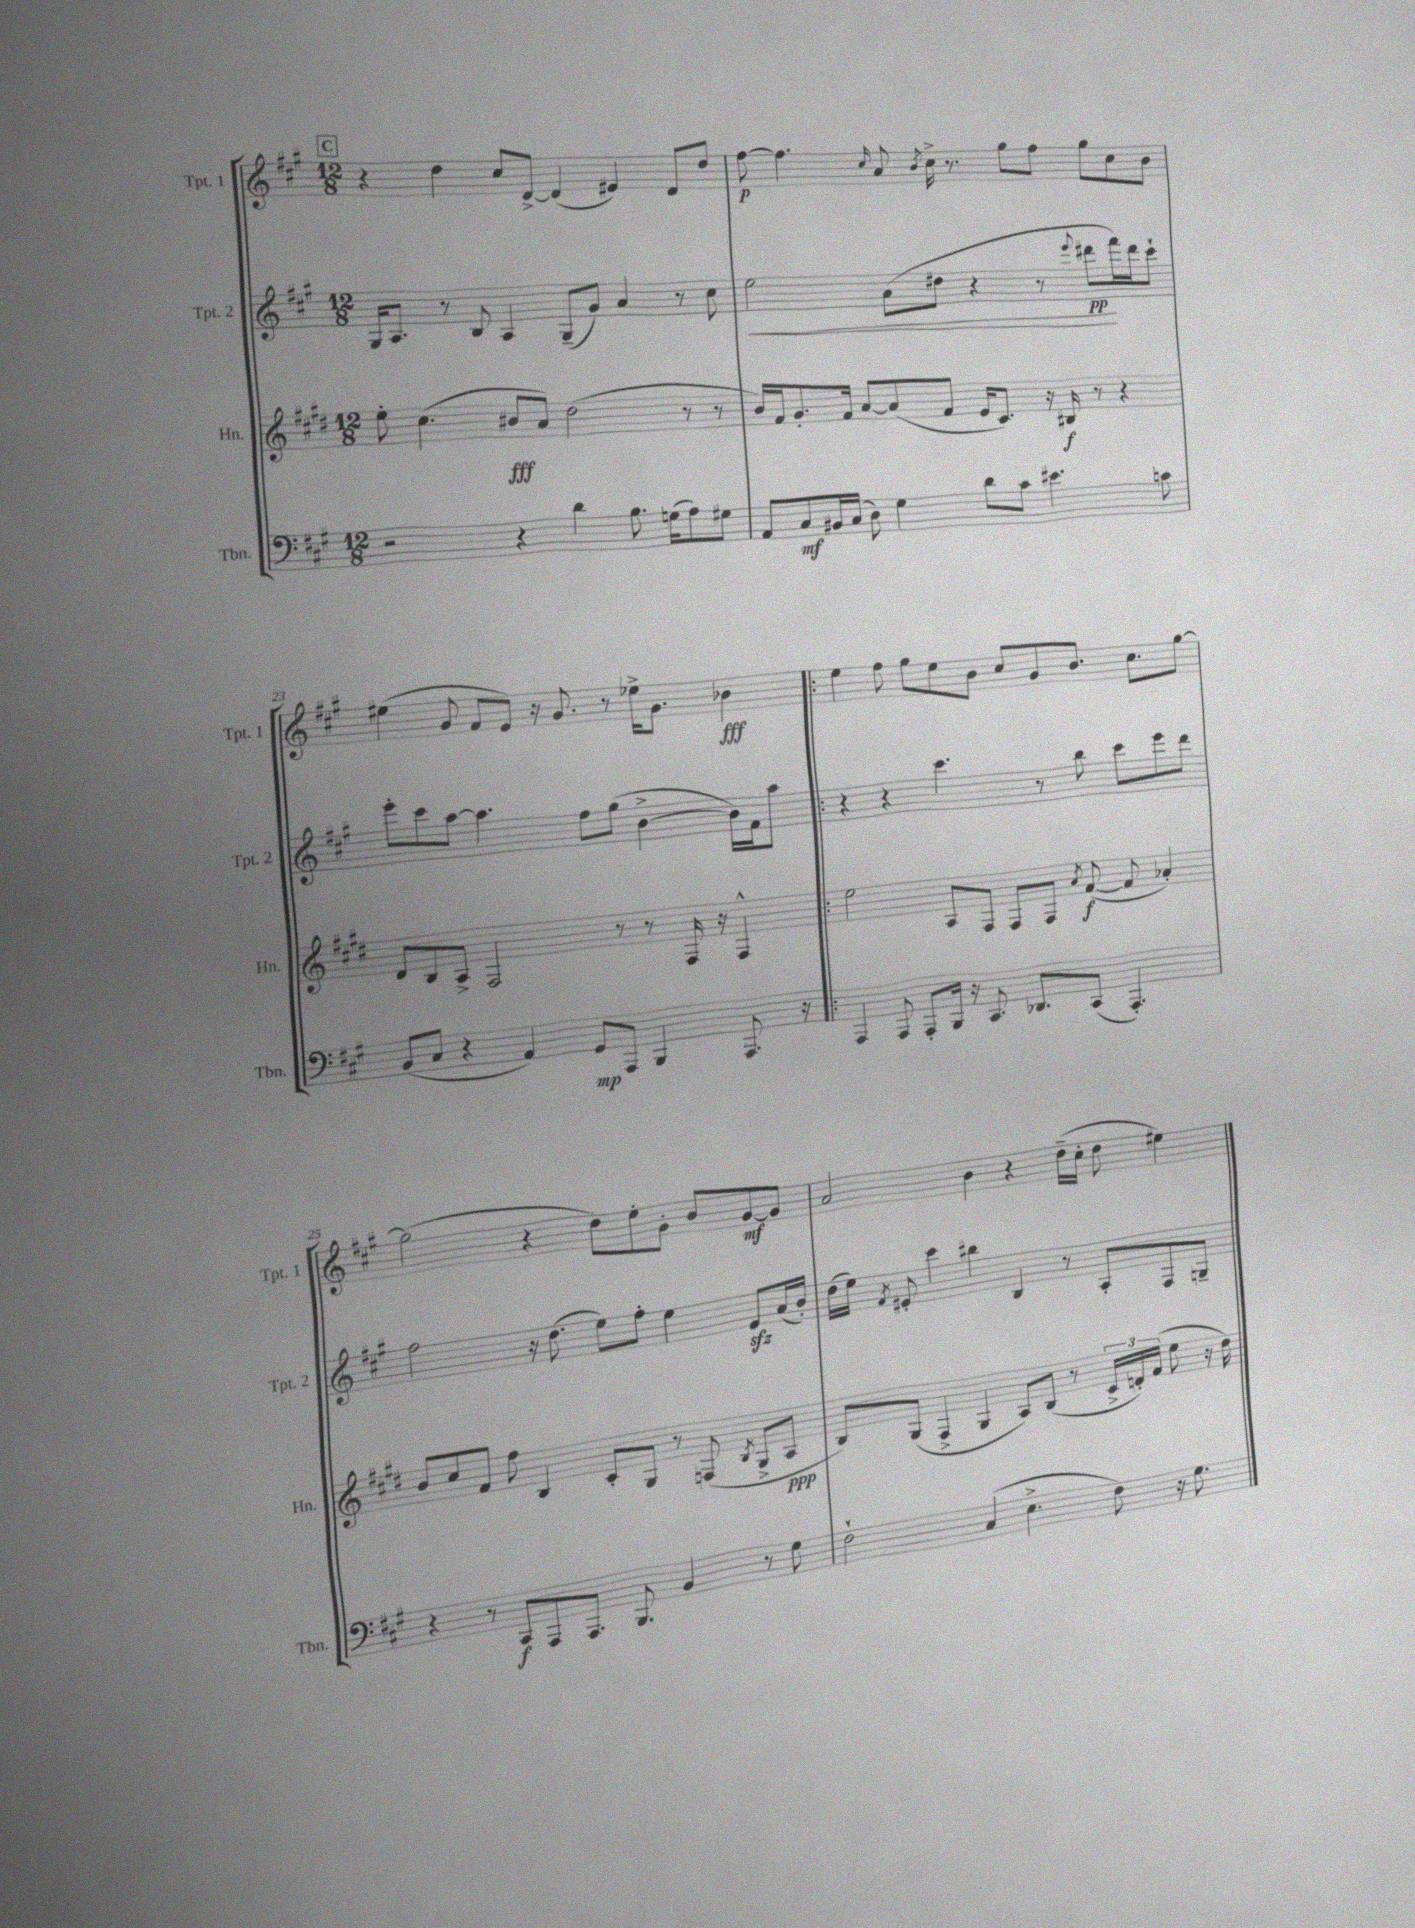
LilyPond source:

<<
\new StaffGroup <<
\new Staff = "s0" \with { instrumentName = "Tpt. 1" shortInstrumentName = "Tpt. 1" } {
    \clef treble \key a \major \numericTimeSignature \time 12/8
    \autoBeamOff \mark \markup { \box "C" } r4 d''4 cis''8[ d'8]~-> d'4( eis'4) d'8[ d''8] |
    fis''8~\p fis''4. \grace { cis''16 } a'8 \acciaccatura { b'8 } cis''16-> r8. gis''8[ fis''8] gis''8[ cis''8 b'8] |
    eis''4( gis'8 fis'8[ e'8]) r16 gis'8. r8 ees''16[-> gis'8.] bes'4\fff |
    \bar ".|:" e''4 fis''8 gis''8[ e''8 b'8] cis''8[ gis'8 b'8.] cis''8.[ gis''8]~ |
    gis''2( r4 d''8[) e''8-. gis'8]-. b'8[ gis'8~\mf gis'8] |
    a'2 b'4 r4 d''16[--( cis''16]-. d''8 eis''4) \bar "|." |
}
\new Staff = "s1" \with { instrumentName = "Tpt. 2" shortInstrumentName = "Tpt. 2" } {
    \clef treble \key a \major \numericTimeSignature \time 12/8
    \autoBeamOff \mark \markup { \box "C" } gis16[ a8.] r8 b8 a4 gis8[--( gis'8]) a'4 r8 cis''8 |
    e''2\< a'8[( dis''8] r4 r8 \appoggiatura { e'''8 } dis'''8[\pp\! fis'''16) dis'''16 cis'''8]-! |
    e'''8[-. cis'''8 a''8]~ a''4. fis''8[ gis''8]( b'4~-> b'16[) fis'16 a''8] |
    \bar ".|:" r4 r4 cis'''4. r8 b''8 cis'''8[ e'''8 d'''8] |
    fis''2 r16 d''8.( e''8[) fis''8]-. e''4 e'8[\sfz a'16( b'16]-.) |
    d''16[( e''16]) \acciaccatura { fis'8 } eis'8-. cis'''4 bis''4 b4 r8 a8[-. fis8 g8]-- \bar "|." |
}
\new Staff = "s2" \with { instrumentName = "Hn." shortInstrumentName = "Hn." } {
    \clef treble \key e \major \numericTimeSignature \time 12/8
    \autoBeamOff \mark \markup { \box "C" } e''8-. cis''4.( bis'8[\fff a'8]) dis''2( r8 r8 |
    b'16[) fis'16 gis'8.-. fis'16] a'8[~ a'8( fis'8] e'16[ cis'8.]) r16 bis16\f r8 r4 |
    dis'8[ b8 a8]-> fis2 r8 r8 fis16 r16 fis4-^ |
    \bar ".|:" e''2 a8[ fis8] fis8[ fis8] \acciaccatura { a'8 } fis'8~\f( fis'8 aes'4-.) |
    b'8[ cis''8 fis'8] fis''8 b4 cis'8[-. gis8] r8 f8( \acciaccatura { b8 } gis8[-> a8]\ppp |
    b8[) gis8]( fis4-> gis4 a8[) b8]( r8 \tuplet 3/2 { cis'16[-> d'16-.) fis'16]( } e''8 r16 dis''16) \bar "|." |
}
\new Staff = "s3" \with { instrumentName = "Tbn." shortInstrumentName = "Tbn." } {
    \clef bass \key a \major \numericTimeSignature \time 12/8
    \autoBeamOff \mark \markup { \box "C" } r2 r4 d'4 b8. g16[( a8) gis8] |
    a,8[ cis8\mf bis,16 cis16]( d8) gis4 d'8[ cis'8] eis'4. c'8 |
    b,8[( cis8] r4 a,4) gis,8[\mp a,,8] b,,4 a,,8. r16 |
    \bar ".|:" a,,4 a,,8 a,,8[-. b,,16] r16 cis,8. des,8.[ cis,8]( a,,4.-.) |
    r4 r8 cis,8[\f a,,8 a,,8.] b,,8. b,4 r8 gis8 |
    fis2-! cis4( e4.-> fis8) r16 gis8. \bar "|." |
}
>>
>>
\layout { \context { \Score currentBarNumber = #21 } }
